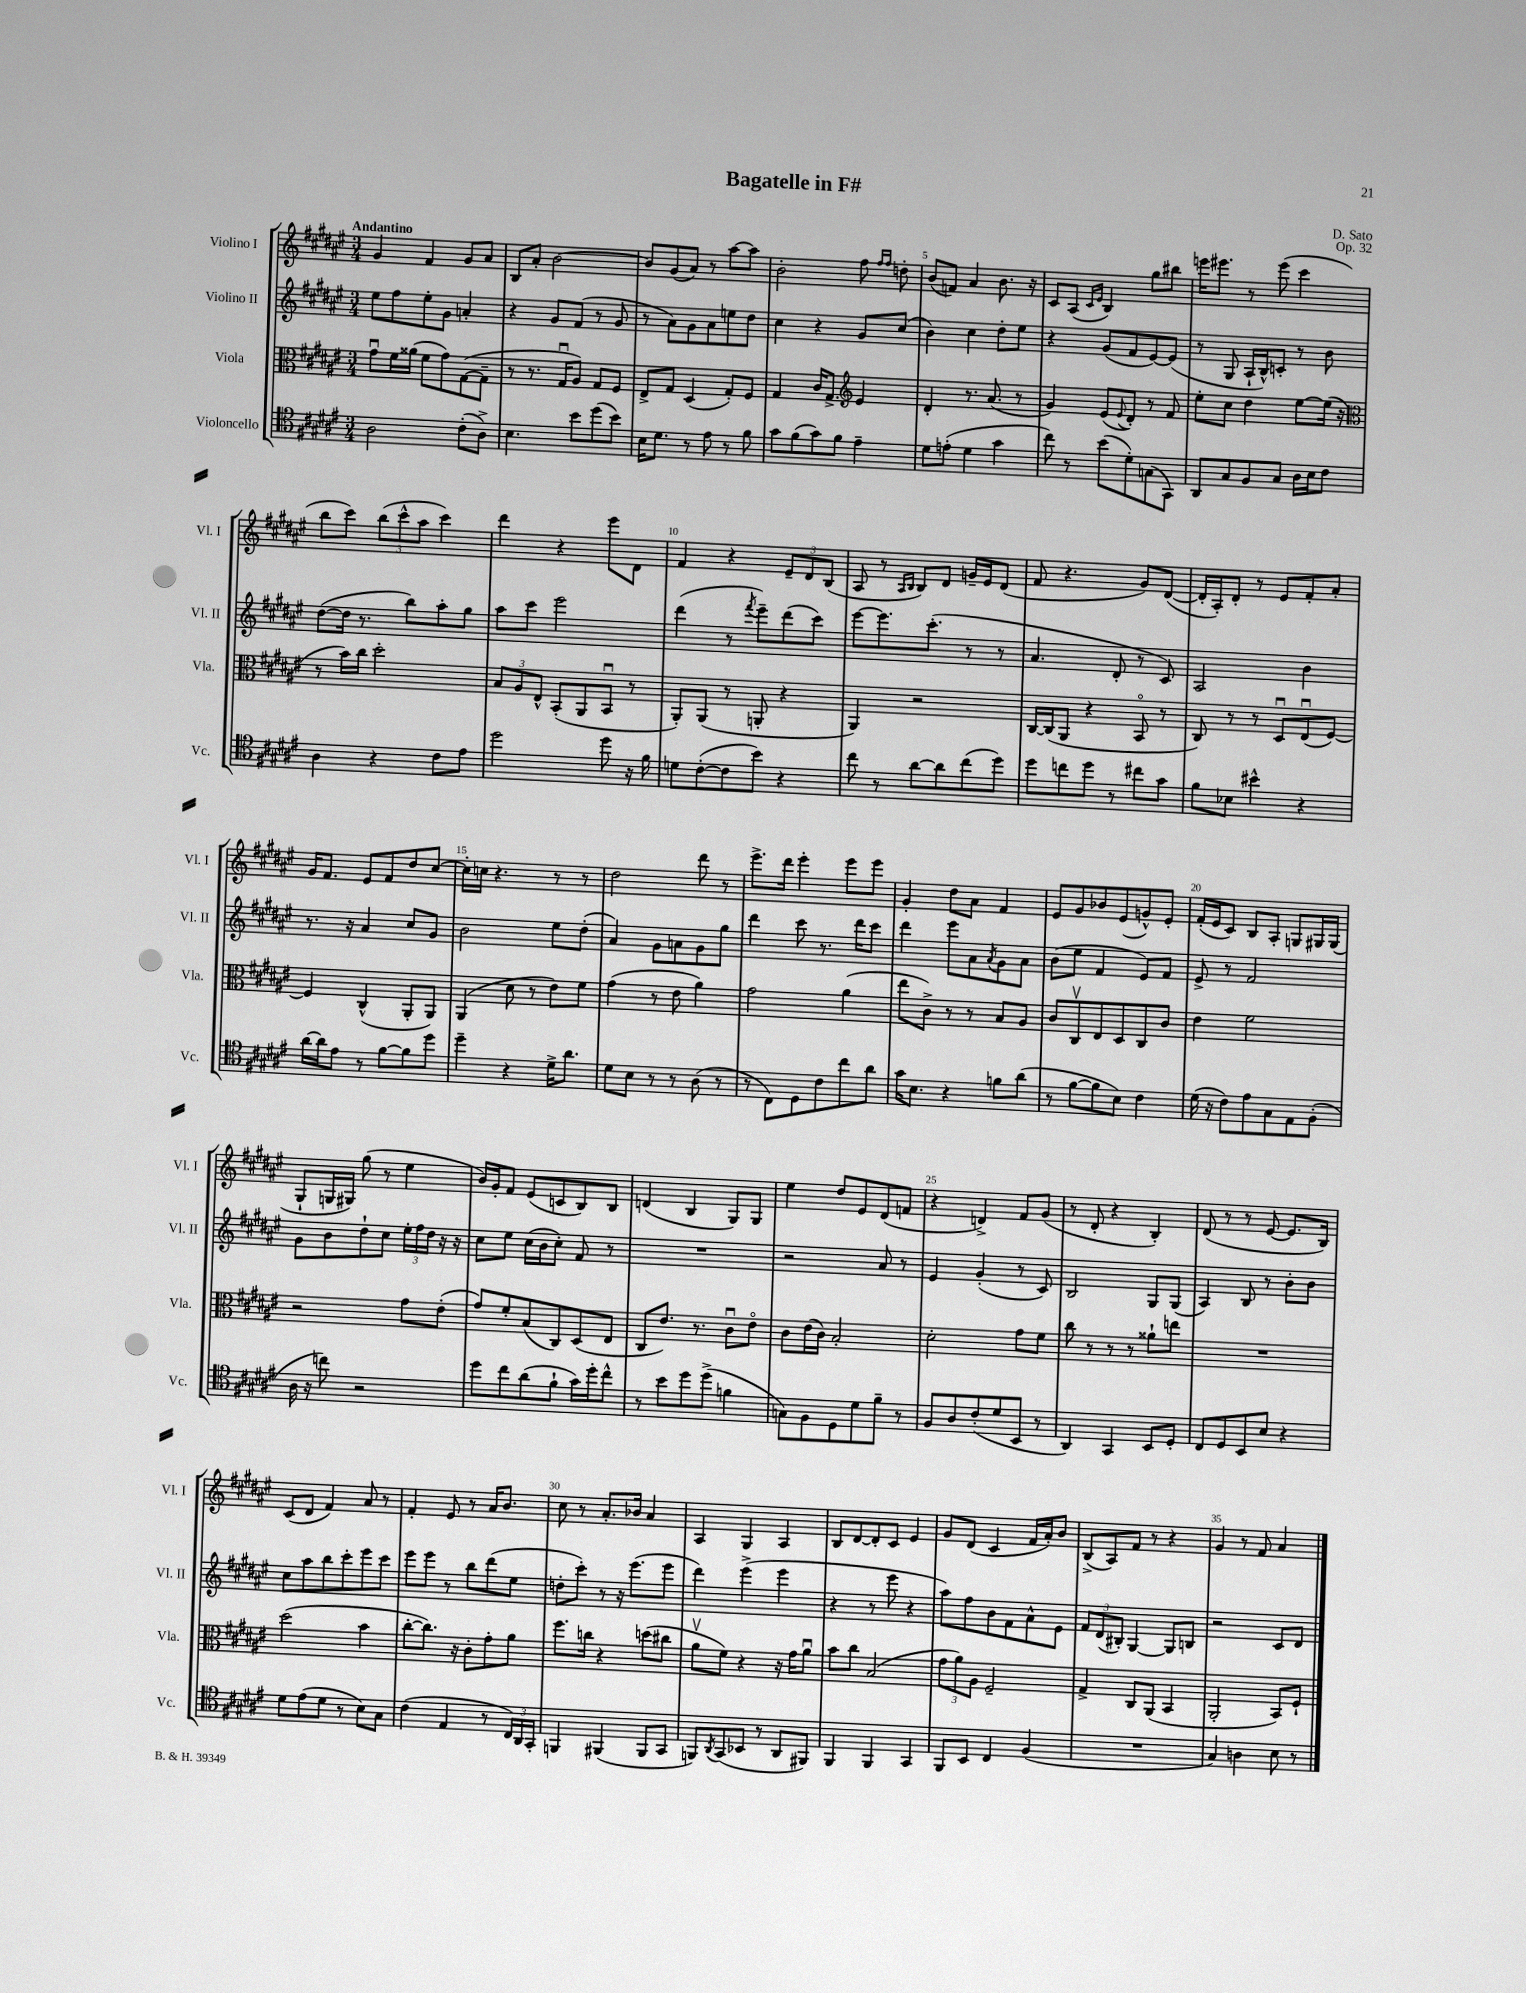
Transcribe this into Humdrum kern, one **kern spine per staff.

**kern	**kern	**kern	**kern
*part4	*part3	*part2	*part1
*staff4	*staff3	*staff2	*staff1
*I"Violoncello	*I"Viola	*I"Violino II	*I"Violino I
*I'Vc.	*I'Vla.	*I'Vl. II	*I'Vl. I
*clefC4	*clefC3	*clefG2	*clefG2
*k[f#c#g#d#a#e#]	*k[f#c#g#d#a#e#]	*k[f#c#g#d#a#e#]	*k[f#c#g#d#a#e#]
*M3/4	*M3/4	*M3/4	*M3/4
=1	=1	=1	=1
!	!	!	!LO:TX:a:B:t=Andantino
2A#\	8g#u\L	8ee#\L	4g#/
.	16f#\L	8ff#\	.
.	(16a##X\JJ	.	.
.	8f#\L	8ee#'\	4f#/
.	8g#\)	8g#\J	.
(8c#'\L	([8G#\	4an'/	8g#/L
8A#^\J)	8G#~\J]	.	8a#/J
=2	=2	=2	=2
4.B\	8r	4r	8B/L
.	8.r	.	8a#'/J
.	.	8g#/L	[2b\
.	16G#u/KL	.	.
8b\L	8A#/J)	(8f#/J	.
(8dd#\	8G#/L	8r	.
8b\J)	8F#/J	8g#/	.
=3	=3	=3	=3
16B\KL	8E#^/L	8r	8b/L]
8.d#\J	.	.	.
.	8G#/J	8a#\L)	(8g#/
8r	(4D#/	8g#\	8a#/J)
8e#\	.	8a#\	8r
8r	8G#'/L)	8een\	[8aa#\L
8f#\	8F#/J	8dd#\J	8aa#\J]
=4	=4	=4	=4
8g#\L	4G#/	4cc#\	2b'\
(8f#\	.	.	.
8g#\)	16c#/KL	4r	.
.	8.G#^/J	.	.
8f#\J	.	.	.
*	*clefG2	*	*
4e#~\	4e#/	8g#/L	8ff#\
.	.	.	16qqff#/LL
.	.	.	16qqff#/JJ
.	.	(8cc#/J	8ddn'\
=5	=5	=5	=5
8d#\L	4d#'/	4b\)	(8b/L
(8en'\J	.	.	8fn/J)
4d#\	8.r	4cc#\	4a#/
.	(8.a#/	.	.
4g#\	.	8dd#'\L	8.b\
.	8r	8ee#\J	.
.	.	.	16r
=6	=6	=6	=6
8cc#\)	4g#/)	4r	8c#/L
8r	.	.	(8A#/J
.	.	.	16qqc#/LL
.	.	.	16qqe#/JJ
(8b\L	(8e#/L	(8g#/L	4B/)
.	8qqe#/	.	.
8d#'\)	8d#'/J)	8f#/	.
(8Gn\	8r	[8e#/)	8gg#\L
8GG#\J)	8f#/	(8e#/J]	8bb#X\J
=7	=7	=7	=7
8AA#/L	8ee#'\L	8r	16eeen\KL
.	.	.	8.eee#X\J
8G#/	8cc#\J	8G#/	.
8F#/	4dd#\	16A#`/LL	8r
.	.	16B^^/J)	.
8G#/J	.	8cn'/J	(8eee#\
16A#\LL	[8ee#\L	8r	4ccc#\
16B\J	.	.	.
8c#\J	(16ee#\Jk]	8b\	.
.	16r	.	.
!!LO:LB:g=z
=8	=8	=8	=8
*	*clefC3	*	*
4A#\	8r	([8dd#\L	8bb\L
.	16b\LL)	16dd#\Jk]	8ccc#\J)
.	16cc#\JJ	8.r	.
4r	2dd#'\	.	(12bb\L
.	.	.	12ccc#^^\
.	.	8bb\L)	.
.	.	.	12aa#\J
8c#\L	.	8aa#'\	4ccc#\)
8e#\J	.	8gg#\J	.
=9	=9	=9	=9
2dd#\	12B/L	8aa#\L	4ddd#\
.	12A#/	.	.
.	.	8ccc#\J	.
.	12E#^^/J	.	.
.	(8BB'/L	2eee#\	4r
.	8AA#/	.	.
8dd#\	8BBu/J	.	8eee#\L
16r	8r	.	8d#\J
16f#\	.	.	.
=10	=10	=10	=10
8dn\L	8AA#'/L)	(4ddd#\	4f#/
([8c#'\	(8AA#/J	.	.
8c#\]	8r	8r	4r
.	.	8qfff#/	.
8b\J)	8AAn'/	8eee#~\L)	.
4r	4r	(8ddd#\	12e#~/L
.	.	.	12d#/
.	.	8ccc#\J)	.
.	.	.	(12B/J
=11	=11	=11	=11
8cc#\	4AA#/)	[8eee#\L	8A#/
8r	.	8.eee#\]	8r
.	.	.	16qqA#/LL
.	.	.	16qqB/JJ
[8a#\L	2r	.	8B/L)
.	.	(8.ccc#'\J	.
8a#\]	.	.	8d#/J
(8cc#\	.	8r	16gn~/LL
.	.	.	16e#/J
8dd#\J)	.	8r	(8d#/J
=12	=12	=12	=12
8dd#\L	[16C#/LL	4.a#/	8f#/
.	(16C#/J]	.	.
8ccn\	8AA#/J	.	4.r
8dd#\J	4r	.	.
8r	.	8d#'/	.
8cc#X\L	8BB/	8r	8g#/L)
8g#\J	8r	8c#/)	([8d#/J
=13	=13	=13	=13
8f#\L	8C#/)	2A#/	16d#'/LL]
.	.	.	16A#'/J)
8B-X\J	8r	.	8d#'/J
4b#X^^\	8r	.	8r
.	8D#u/L	.	8e#/L
4r	(8E#u/	4b\	8f#'/
.	[8F#/J)	.	8a#'/J
!!LO:LB:g=z
=14	=14	=14	=14
[16a#\LL	4F#/]	8.r	16g#/KL
16a#\J]	.	.	8.f#/J
8e#\J	.	.	.
.	.	16r	.
8r	(4C#^^/	4a#/	8e#/L
[8f#\L	.	.	8f#/
8f#\]	8AA#'/L	8cc#/L	8dd#/
8dd#\J	8AA#/J)	8g#/J	[8cc#/J
=15	=15	=15	=15
4dd#~\	(4AA#/	2b\	16cc#'\LL]
.	.	.	16ccn\JJ
.	.	.	4.r
4r	8d#\	.	.
.	8r	.	.
16d#^\KL	8e#\L)	8ee#\L	8r
8.a#\J	.	.	.
.	8f#\J	(8dd#'\J	8r
=16	=16	=16	=16
8d#\L	(4g#\	4a#/)	2dd#\
8B\J	.	.	.
8r	8r	8g#\L	.
8r	8e#\	8an\	.
(8A#\	4a#\)	8g#\	8ddd#\
8r	.	8gg#\J	8r
=17	=17	=17	=17
8r	2g#\	4ddd#\	8.eee#^\L
8C#\L)	.	.	.
.	.	.	16ddd#\Jk
8D#\	.	8ccc#\	4eee#'\
8c#\	.	8.r	.
8cc#\	(4a#\	.	8eee#\L
.	.	16ddd#\KL	.
8a#\J	.	8ccc#\J	8eee#\J
=18	=18	=18	=18
16g#\KL	8ee#\L	4ddd#\	4g#'/
8.B\J	.	.	.
.	8c#^\J)	.	.
4r	8r	8eee#\L	8dd#\L
.	8r	8a#\	8a#\J
.	.	8qa#/	.
8fn\L	8B/L	8g#\	4f#/
(8a#\J	8A#/J	8a#\J	.
=19	=19	=19	=19
8r	8c#/L	(8b\L	8e#/L
[8f#\L	8C#v/	8ee#\J	8g#/
8f#\]	8E#/	4f#/	8b-X/
8B\J)	8D#/	.	(8e#/
4c#\	8C#/	8e#/L)	8gn^^/)
.	8c#/J	8f#/J	8e#'/J
=20	=20	=20	=20
(16d#\	4e#\	8e#^/	(16f#'/LL
16r	.	.	16e#/J
8c#\L)	.	8r	8c#/J)
8e#\	2f#\	2f#/	8B/L
8G#\	.	.	8A#'/J
8E#\	.	.	8Gn/L
(8F#'\J	.	.	16G#X/L
.	.	.	(16G#/JJ
!!LO:LB:g=z
=21	=21	=21	=21
16A#\	2r	8g#\L	8G#`/L
16r	.	.	.
8ccn\)	.	8b\	16Gn/L
.	.	.	16G#X/JJ)
2r	.	8dd#`\	(8gg#\
.	.	8cc#\J	8r
.	8g#\L	24ee#'\LL	4ee#\
.	.	24ff#\	.
.	.	24dd#\JJ	.
.	(8e#'\J	16r	.
.	.	16r	.
=22	=22	=22	=22
8dd#\L	8g#/L)	8cc#\L	16b/LL)
.	.	.	16g#'/J
8cc#\	8f#'/	8ee#\J	8f#/J
(8a#\	(8B/	(16cc#\LL	(8e#/L
.	.	16b\J	.
8f#`\J	8C#/)	8cc#'\J)	8cn/
16g#\LL)	(8D#/	8f#/	8B/)
16dd#'\J	.	.	.
8cc#^^\J	8E#/J	8r	8B/J
=23	=23	=23	=23
8r	8C#/L	2.r	(4dn/
8b\L	8.e#/J)	.	.
8dd#\	.	.	4B/
.	8.r	.	.
(8dd#^\J	.	.	.
4fn\	8c#u\L	.	8G#/L)
.	8e#\J	.	8G#/J
=24	=24	=24	=24
8Gn\L)	8c#\L	2r	4ee#\
8F#\	(16e#\L	.	.
.	16c#\JJ)	.	.
8D#\	2B'/	.	8dd#/L
8d#\	.	.	8e#/
8f#~\J	.	8a#/	(8d#/
8r	.	8r	8fn/J
=25	=25	=25	=25
8F#/L	2d#'\	4e#/	4r
8A#/	.	.	.
(8c#'/	.	(4g#'/	4dn^/)
8d#/	.	.	.
8BB/J	8g#\L	8r	8f#/L
8r	8f#\J	8c#/)	(8g#/J
=26	=26	=26	=26
4AA#/)	8cc#\	2B/	8r
.	8r	.	8d#'/
4GG#/	8r	.	4r
.	8r	.	.
8BB/L	8a##X`\L	8G#/L	4B'/)
8D#'/J	8een\J	(8G#/J	.
=27	=27	=27	=27
8C#/L	2.r	4A#/)	(8d#/
8D#/	.	.	8r
8BB/	.	8B/	8r
8B/J	.	8r	[8e#/
4r	.	8b'\L	8.e#/L]
.	.	8b\J	.
.	.	.	16B/Jk)
!!LO:LB:g=z
=28	=28	=28	=28
8d#\L	(2dd#\	8cc#\L	(8c#/L
(8e#\	.	8aa#\	8d#/J
8d#\J	.	8bb\	4f#/)
8r	.	8ccc#'\	.
8B\L)	4b\	8eee#\	8a#/
8G#\J	.	8ccc#\J	8r
=29	=29	=29	=29
(4c#\	[8cc#'\L	8eee#\L	4f#'/
.	8.cc#\J])	8eee#\J	.
4E#/	.	8r	8e#/
.	16r	.	.
.	8c#'\L	8bb\L	8r
8r	8g#'\	(8ddd#\	16a#/KL
.	.	.	8.b/J
24C#/LL)	8a#\J	8ee#\J	.
24AA#/	.	.	.
24GG#'/JJ	.	.	.
=30	=30	=30	=30
4FFn/	8.ff#\L	8ddn'\L	8cc#\
.	.	8ccc#'\J)	8r
.	16ccn\Jk	.	.
(4FF#X/	4r	8r	8.a#'/L
.	.	16r	.
.	.	(8.eee#\L	16b-X/Jk
8FF#/L	(8ddn\L	.	4a#/
8GG#/J	8cc#X\J	8eee#\J	.
=31	=31	=31	=31
8FFn/L)	8a#v\L	4ddd#\)	4A#/
8qAA#/	.	.	.
(8GG#/	8f#\J)	.	.
8BB-X/J	4r	(4eee#^\	4G#/
8r	.	.	.
8AA#/L	16r	4eee#\	4A#/
.	16g#\KL	.	.
8FF#X/J)	8a#u\J	.	.
=32	=32	=32	=32
4FF#/	8b\L	4r	8B/L
.	8cc#\J	.	[8d#/
4FF#/	(2B/	8r	8d#'/]
.	.	8eee#\	8c#/J
4GG#/	.	4r	4e#/
=33	=33	=33	=33
8FF#/L	12g#\L	8aa#\L)	8g#/L
.	12a#\)	.	.
8BB/J	.	8ff#\	(8d#/J
.	12A#\J	.	.
4C#/	2F#~/	8b\	4c#/
.	.	8f#\	.
(4F#/	.	8a#^^\	16f#/LL
.	.	.	16a#'/J)
.	.	8e#\J	8b/J
=34	=34	=34	=34
2.r	4G#^/	12f#/L	(8B^/L
.	.	(12d#/	.
.	.	.	8A#/)
.	.	12B#X'/J)	.
.	8C#/L	[4G#/	8f#/J
.	(8AA#/J	.	8r
.	4BB/	8G#/L]	4r
.	.	8Bn/J	.
=35	=35	=35	=35
4G#/)	2AA#'/	2r	4g#/
4An\	.	.	8r
.	.	.	8f#/
8B\	8BB/L)	8c#/L	4a#/
8r	8F#`/J	8d#/J	.
==	==	==	==
*-	*-	*-	*-
